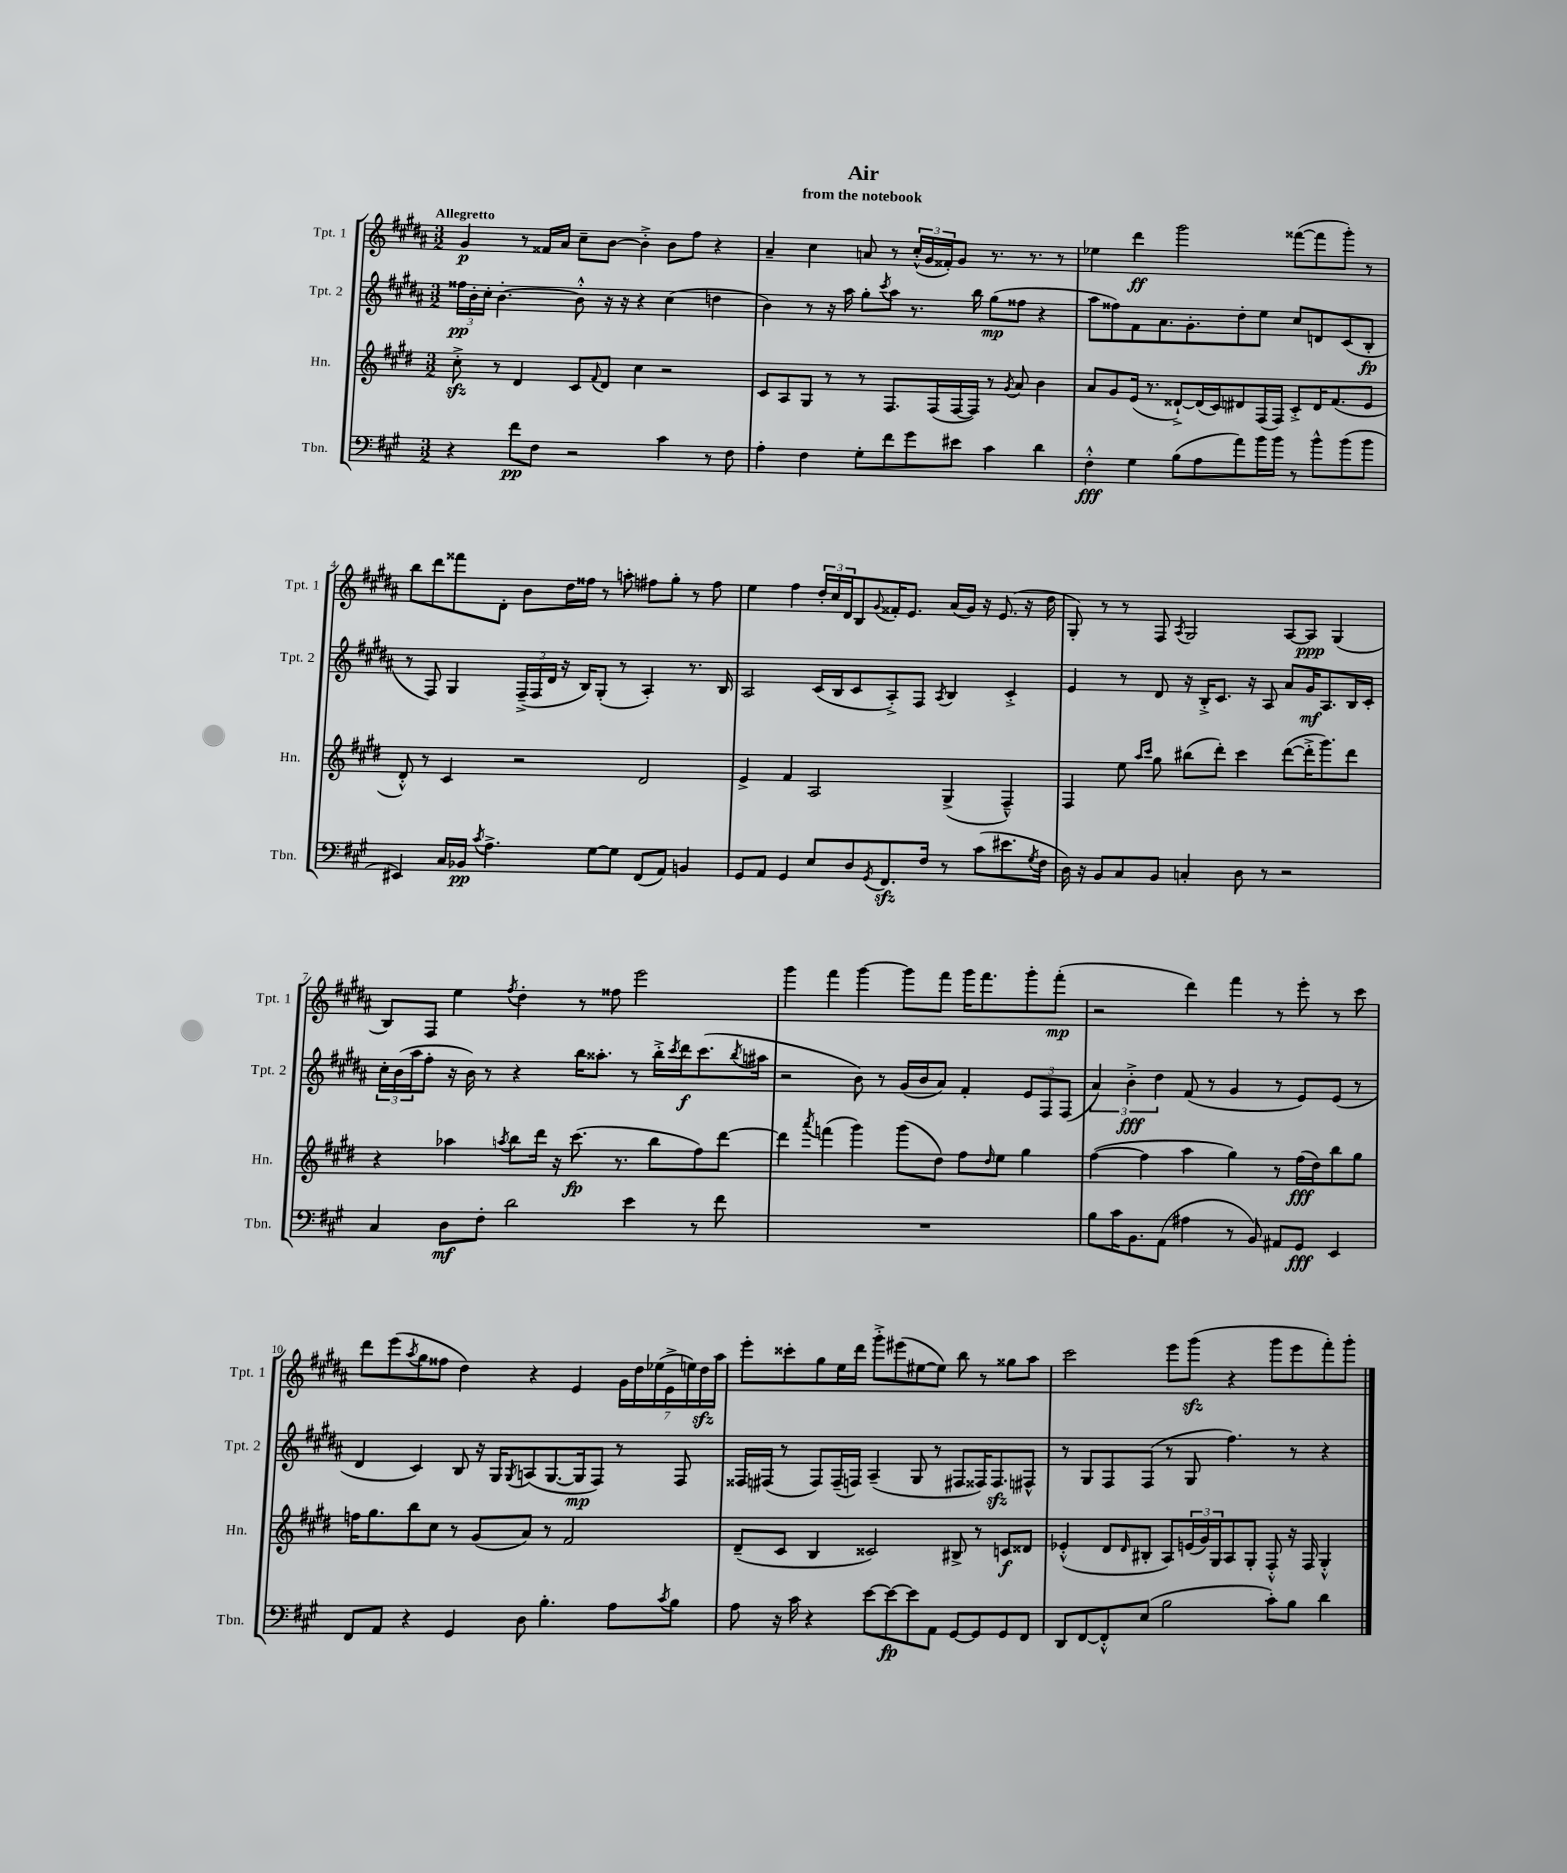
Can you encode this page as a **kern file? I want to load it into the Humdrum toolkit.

**kern	**kern	**kern	**kern
*staff4	*staff3	*staff2	*staff1
*clefF4	*clefG2	*clefG2	*clefG2
*k[f#c#g#]	*k[f#c#g#d#]	*k[f#c#g#d#a#]	*k[f#c#g#d#a#]
*M3/2	*M3/2	*M3/2	*M3/2
4r	8cc#'^\	24ff##\LL	4g#/
.	.	24b'\	.
.	.	24cc#'\JJ	.
.	8r	[4.b'\	.
8f#\L	4d#/	.	8r
8F#\J	.	.	16f##/LL
.	.	.	16a#/JJ
2r	8c#/L	8b'^^\]	8cc#~\L
.	8qqf#/	.	.
.	8d#/J	16r	[8b\J
.	.	16r	.
.	4cc#\	4r	4b'^\]
4c#\	2r	(4cc#\	8b\L
.	.	.	8ff#\J
8r	.	4dd\	4r
8F#\	.	.	.
=	=	=	=
4A'\	8c#/L	4b\)	4a#~/
.	8A/	.	.
4F#\	8G#/J	8r	4cc#\
.	8r	16r	.
.	.	16aa#\	.
8G#'\L	8r	8gg#'\L	8a/
.	.	8qccc#/	.
8f#\	8.F#/L	8aa#\J	8r
8g#\	.	8.r	(24cc#'^^/LL
.	.	.	24g#/
.	(16F#/L	.	.
.	.	.	24f##'/J)
8e#\J	[16F#/	.	8g#/J
.	16F#/]JJ)	16bb\	.
4c#\	8r	(8gg#\L	8.r
.	8qg#/	.	.
.	8a/	8ff##\J	.
.	.	.	8.r
4d\	4b\	4r	.
.	.	.	8r
=	=	=	=
4F#'^^\	8a/L	8aa#\L	4ee-\
.	8g#/	8ff##\)	.
4G#\	(16e/Jk	8f#\	4ddd#\
.	8.r	.	.
.	.	8.a#\	.
(8B\L	[8d##`^/L)	.	2ggg#\
.	.	8.g#'\	.
8A\	(16d##/]L	.	.
.	16c#/J)	.	.
8a\)	8d#/	8dd#'\	.
16b\L	(16F#/L	8ee\J	.
16b\JJ	16F#/JJ)	.	.
8r	8c#'^/L	8cc#/L	([8fff##\L
8b^^\L	16d#/K	8d/	8fff##\]
.	(8.f#/	.	.
(8b\	.	(8c#/	8ggg#'\J)
8b\J	8e/J	8B'/J	8r
=	=	=	=
4EE#/)	8d#'^^/)	8r	8bb\L
.	8r	8F#/)	8ddd#\
16C#/LL	4c#/	4G#/	8fff##\
16BB-/JJ	.	.	.
8qc#/	.	.	.
4.A^\	.	.	8d#'\J
.	2r	(24F#~^/LL	8b\L
.	.	24F#/	.
.	.	24d#/JJ	.
.	.	16r	16dd#\L
.	.	16B/LK)	16ff##\JJ
[8G#\L	.	(8G#'/J	8r
8G#\]J	.	8r	8aa'\
(8FF#/L	2d#/	4A#'/)	8ff#\L
8AA/J)	.	.	8gg#'\J
4BB/	.	8.r	8r
.	.	.	8ff#\
.	.	16B/	.
=	=	=	=
8GG#/L	4e^/	2A#/	4ee\
8AA/J	.	.	.
4GG#/	4f#/	.	4ff#\
8E/L	2A/	(16c#/LL	24dd#'/LL
.	.	.	24cc#/
.	.	16B/J	.
.	.	.	24d#/J
8D/	.	8c#/	8B/
8qGG#/	.	.	8qqg#/
8.FF#/	.	8A#'^/)	16f##'/K
.	.	.	8.e/J
.	.	8F#/J	.
16F#/Jk	.	.	.
.	.	8qA#/	.
8r	(4G#^/	4B/	(16a#/LL
.	.	.	16g#/JJ)
(8c#\L	.	.	16r
.	.	.	(8.e/
8.e#\	4F#~^^/)	4c#'^/	.
.	.	.	16r
8qG#/	.	.	.
16F#\Jk	.	.	16dd#\
=	=	=	=
16D\)	4F#/	4e/	8G#'/)
16r	.	.	.
8BB/L	.	.	8r
8C#/	8ee\	8r	8r
.	16qqaa/LL	.	.
.	16qqccc#/JJ	.	.
8BB/J	8gg#\	8d#/	8F#/
.	.	.	8qA#/
4C'/	(8bb#\L	16r	2G#/
.	.	16B'^/LK	.
.	8ddd#'\J)	8.c#/J	.
8D\	4ccc#\	.	.
.	.	16r	.
8r	.	8A#/	.
2r	([8ddd#\L	8a#/L	[8A#/L
.	16ddd#'^\]K	16g#/K	8A#/]J
.	8.ggg#\)	8.A#/	.
.	.	.	(4G#/
.	8ddd#\J	16B/L	.
.	.	16c#'/JJ	.
=	=	=	=
4C#/	4r	24cc#'\LL	8B/L)
.	.	(24b\	.
.	.	24aa#\J	.
.	.	8ff#'\J	8F#/J
8D\L	4aa-\	16r	4ee\
.	.	16b\)	.
8F#'\J	.	8r	.
.	8qaa/	.	8qff#/
2d\	8bb\L	4r	4dd#'\
.	16ddd#\Jk	.	.
.	16r	.	.
.	(8.ccc#\	16bb\LK	8r
.	.	8.aa##'\J	.
.	.	.	8ff##\
.	8.r	.	.
4e\	.	8r	2eee\
.	8bb\L	16bb'^\LL	.
.	.	8qccc#/	.
.	.	16ddd#\J	.
8r	8ff#\)	(8.ccc#\	.
8f#\	[8ddd#\J	.	.
.	.	8qbb/	.
.	.	16aa#\Jk	.
=	=	=	=
1.r	4ddd#\]	2r	4ggg#\
.	8qaaa/	.	.
.	(4fff\	.	4fff#\
.	4ggg#\)	8b\)	[4ggg#\
.	.	8r	.
.	(8ggg#\L	(16g#/LL	8ggg#\]L
.	.	16b/J	.
.	8dd#\J)	8a#/J)	8fff#\J
.	8ff#\L	4f#'/	16ggg#\LK
.	.	.	8.fff#\
.	16qqdd#/	.	.
.	8ee\J	.	.
.	4gg#\	12e/L	8ggg#'\
.	.	12F#/	.
.	.	.	(8fff#'\J
.	.	(12F#/J	.
=	=	=	=
8B\L	([4ff#\	6a#/)	2r
16c#\K	.	.	.
.	.	6b'^\	.
8.BB\	.	.	.
.	4ff#\]	.	.
.	.	6dd#\	.
(8AA\J	.	.	.
4A#\	4aa\	(8f#/	4ddd#\)
.	.	8r	.
8r	4gg#\)	4g#/	4fff#\
8BB/)	.	.	.
8AA#/L	8r	8r	8r
8GG#/J	(16ff#\LL	8e/L)	8eee'\
.	16dd#\J)	.	.
4EE/	8bb\	(8e/J	8r
.	8gg#\J	8r	8ccc#\
=	=	=	=
8FF#/L	16ff\LK	4d#/	8ddd#\L
.	8.gg#\	.	.
8AA/J	.	.	(8eee\
.	.	.	8qaa#/
4r	8bb\	4c#/)	8gg#\
.	8cc#\J	.	8ff##\J
4GG#/	8r	8B/	4dd#\)
.	(8g#/L	16r	.
.	.	16G#/LK	.
.	.	8qG#/	.
8D\	8a/J)	(8A/	4r
4.B'\	8r	[8.G#/	.
.	2f#/	.	4e/
.	.	16G#/]k	.
.	.	8F#/J)	.
8A\L	.	8r	28g#\LL
.	.	.	28dd#\
.	.	.	(28ee-\
.	.	.	28e^\
8qc#/	.	.	.
8B\J	.	8F#/	.
.	.	.	28ee\)
.	.	.	28dd#\
.	.	.	28aa#\JJ
=	=	=	=
8A\	(8d#~/L	16F##/LL	8eee'\L
.	.	(16F#/JJ	.
16r	8c#/J	8r	8ccc##'\
16c#\	.	.	.
4r	4B/	8F#/L)	8gg#\
.	.	(16F#~/L	16ee\L
.	.	16F/JJ)	16ddd#\JJ
[8e\L	2c##/)	(4A#~/	8ggg#'^\L
8e\_	.	.	(8eee#\
8e\]	.	8G#/	[8ee#\
8AA\J	.	8r	8ee#\]J)
[8GG#/L	8B#^/	8F#/L	8bb\
8GG#/]	8r	16F##/K)	8r
.	.	8.F##/	.
8GG#/	8c/L	.	8gg##\L
8FF#/J	8d##/J	8F#^^/J	8aa#\J
=	=	=	=
8DD/L	(4e-'^^/	8r	2ccc#\
[8FF#/	.	8G#/L	.
8FF#'^^/]	8d#/L	8F#/	.
.	16qqd#/	.	.
(8E/J	8B#'/J	(8F#/J	.
2B\	8A/L)	8r	8eee\L
.	(24e/L	8G#/	(8ggg#\J
.	24g#/)	.	.
.	24G#/J	.	.
.	8A/	4.ff#\)	4r
.	8G#'/J	.	.
8c#'\L)	8F#'^^/	.	8ggg#\L
8B\J	16r	8r	8eee\
.	16F#/	.	.
4d\	4G#'^^/	4r	8fff#'\)
.	.	.	8ggg#'\J
==	==	==	==
*-	*-	*-	*-
